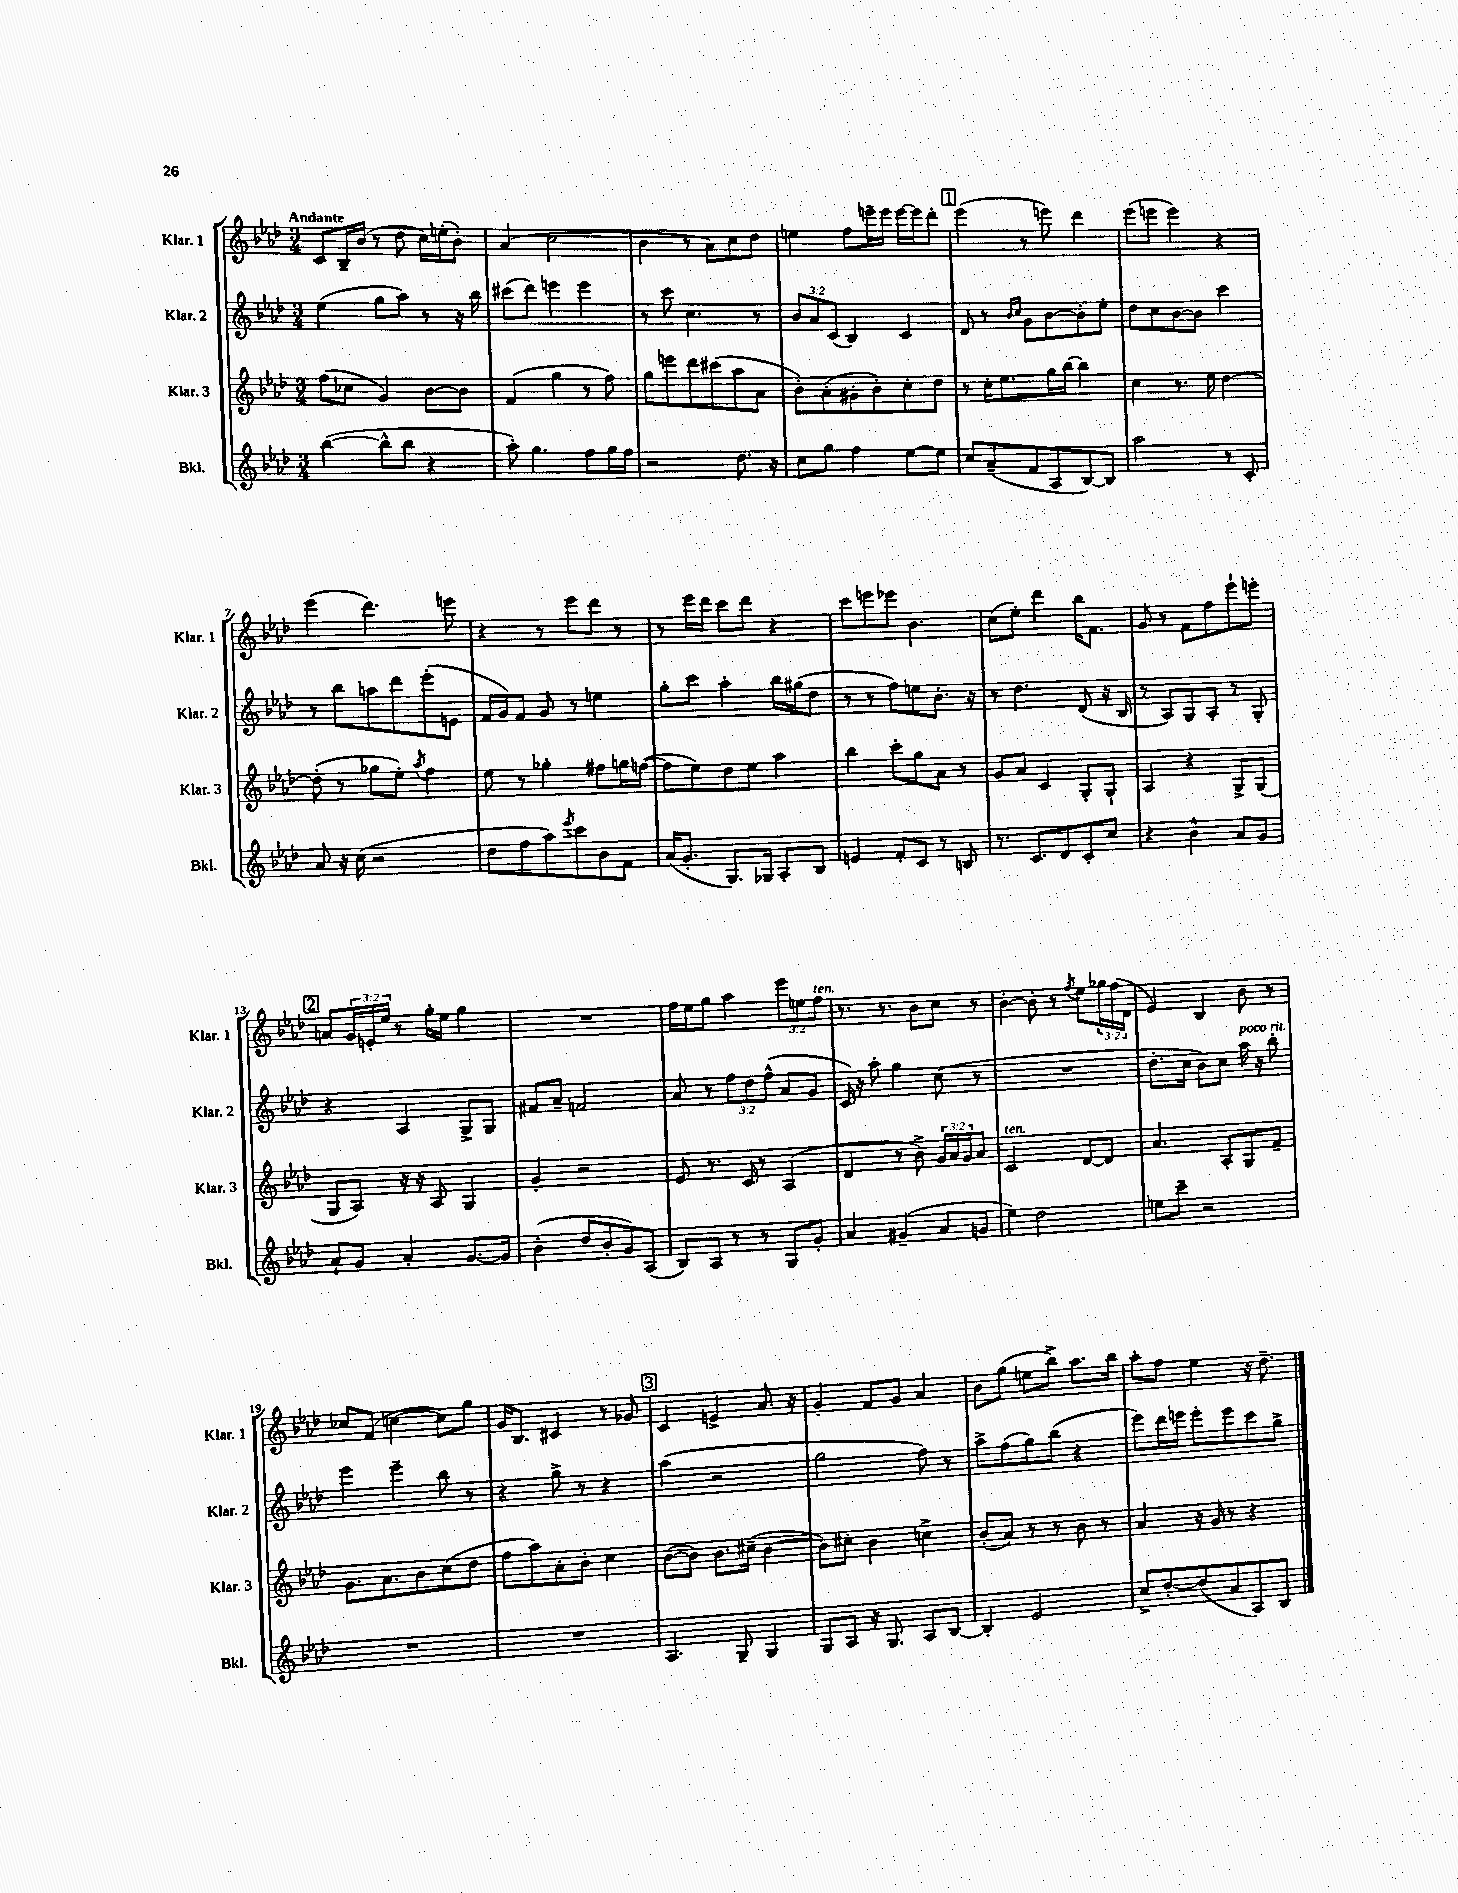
<<
\new StaffGroup <<
\new Staff = "s0" \with { instrumentName = "Klar. 1" shortInstrumentName = "Klar. 1" } {
    \clef treble \key aes \major \numericTimeSignature \time 3/4 \override Staff.TupletNumber.text = #tuplet-number::calc-fraction-text \tempo "Andante"
    c'8 bes16-- bes'16( r8 des''8 c''16) e''16-.( bes'8-.) |
    aes'4( c''2 |
    bes'4 r8 aes'8) c''8 des''8 |
    e''4 f''8 e'''16-- e'''16 e'''16~ e'''16 des'''8-. |
    \mark \markup { \box "1" } ees'''4( r8 e'''8) des'''4 |
    ees'''8( e'''8 e'''4) r4 |
    ees'''4( des'''4.) e'''8 |
    r4 r8 ees'''8 des'''8 r8 |
    r8 ees'''16 des'''16 c'''8 des'''8 r4 |
    c'''8 e'''8 ees'''8 bes'4. |
    c''8( ees''8-.) des'''4 bes''16 f'8. |
    g'8 r8 f'8 f''8 ees'''8-! e'''8-. |
    \mark \markup { \box "2" } a'8 \tuplet 3/2 { g'16 e'16-. ees''16 } r8 g''16-. ees''16 g''4 |
    R2. |
    f''16 ees''16 g''8 aes''4 \tuplet 3/2 { ees'''8 e''8 f''8^\markup { \italic "ten." } } |
    r8. r8. bes'8 c''8 r8 |
    bes'4~-. bes'8-. r8 \acciaccatura { f''8 } ees''8 \tuplet 3/2 { ges''16 f''16( des'16 } |
    ees'4) bes4 bes'8 r8 |
    ces''8 f'8( c''4~ c''8) g''8 |
    g'16 bes8. cis'4 r8 ges'8 |
    \mark \markup { \box "3" } c'4 e'4-> aes'8. r16 |
    g'4-. f'8 g'8 aes'4 |
    bes'8 g''8( e''8 bes''8->) aes''8. bes''16 |
    aes''8-. f''8 ees''4 r16 des''8.-- \bar "|." |
}
\new Staff = "s1" \with { instrumentName = "Klar. 2" shortInstrumentName = "Klar. 2" } {
    \clef treble \key aes \major \numericTimeSignature \time 3/4 \override Staff.TupletNumber.text = #tuplet-number::calc-fraction-text
    ees''4( g''8 aes''8) r8 r16 bes''16 |
    cis'''8( des'''8) e'''4 e'''4 |
    r8 c'''8 c''4. r8 |
    \tuplet 3/2 { bes'8 aes'8 c'8( } bes4) c'4 |
    \mark \markup { \box "1" } des'8 r8 \grace { bes'16 c''16 } g'8 bes'8~ bes'8-. ees''8-. |
    des''8 c''8 bes'8~ bes'8 c'''4 |
    r8 bes''8 a''8 des'''8 ees'''8-.( e'8 |
    f'16 g'16) f'8 g'8 r8 e''4 |
    g''8-. c'''8 aes''4-. bes''16 gis''16( des''8 |
    r8 r8 f''8) e''8 bes'8.-. r16 |
    r8 des''4. des'8( r16 bes16 |
    r8 aes8) g8 aes8-. r8 g8-. |
    \mark \markup { \box "2" } r4 aes4 g8-> g8 |
    fis'8 aes'8-- f'2 |
    aes'8 r8 \tuplet 3/2 { f''8 des''8 f''8-^( } aes'8 g'8 |
    c'16) r16 aes''8-. g''4 c''8( r8 |
    R2. |
    des''8.-. c''16 bes'8) c''8 aes''16^\markup { \italic "poco rit." } r16 bes''8-. |
    ees'''4 ees'''4-- bes''8 r8 |
    r4 g''8-> r8 r4 |
    \mark \markup { \box "3" } aes''4( r2 |
    g''2 f''8) r8 |
    aes''8-> f''8( g''8) bes''8( r4 |
    ees'''8) des'''16 e'''16 e'''8-. e'''8 c'''8 g''8-> \bar "|." |
}
\new Staff = "s2" \with { instrumentName = "Klar. 3" shortInstrumentName = "Klar. 3" } {
    \clef treble \key aes \major \numericTimeSignature \time 3/4 \override Staff.TupletNumber.text = #tuplet-number::calc-fraction-text
    f''8( ces''8 g'4) bes'8~ bes'8 |
    f'4( g''4 r8 f''8) |
    g''8 e'''8 des'''8 cis'''8( aes''8 aes'8 |
    bes'8-.) aes'8-.( gis'8-. bes'8-.) c''8-. des''8 |
    \mark \markup { \box "1" } r8 c''16-. ees''8. g''16 bes''16~ bes''4 |
    c''4 r8. ees''16 des''4~ |
    des''8-.( r8 ges''8 ees''8-.) \acciaccatura { aes''8 } f''4 |
    ees''8 r8 ges''4-. fis''8 g''16 f''16~( |
    f''8 ees''8) des''8 ees''8 aes''4 |
    bes''4 c'''8-. g''8 aes'8 r8 |
    g'8 aes'8 c'4 g8-. g8-! |
    aes4 r4 g8-> g8( |
    \mark \markup { \box "2" } g8 aes8) r16 r16 aes8 g4 |
    g'4-. r2 |
    ees'8 r8. c'16 r8 aes4( |
    des'4 r8 bes'8->) \tuplet 3/2 { g'16 aes'16 g'16 } aes'8 |
    c'2^\markup { \italic "ten." } des'8~ des'8 |
    aes'4. aes8-. g8 f'8-- |
    g'8. aes'8. bes'8 c''8( des''8 |
    f''8 aes''8) aes'8-. bes'8-. c''4 |
    \mark \markup { \box "3" } bes'8~( bes'8) bes'8. cis''16--( bes'4~ |
    bes'8) cis''8-. bes'4 c''4-> |
    bes'8-.( aes'8) r8 r8 bes'8 r8 |
    aes'4 r16 g'16 r8 r4 \bar "|." |
}
\new Staff = "s3" \with { instrumentName = "Bkl." shortInstrumentName = "Bkl." } {
    \clef treble \key aes \major \numericTimeSignature \time 3/4
    bes''4~( bes''8-^ bes''8 r4 |
    aes''8-.) g''4. f''8 g''16 f''16 |
    r2 des''8. r16 |
    c''8 g''8 f''4 ees''8~ ees''8 |
    \mark \markup { \box "1" } c''8 aes'8--( f'8 aes8 bes8~) bes8 |
    aes''2 r8 c'8-. |
    aes'8 r16 c''16( r2 |
    des''8 f''8 aes''8) \acciaccatura { ees'''8 } c'''8 bes'8 f'8 |
    aes'16( g'8.-. g8.) ges16 aes8-. bes8 |
    e'4 f'8-. c'8 r8 b8 |
    r8. c'8. des'8 c'8-. c''8 |
    r4 bes'4-^ aes'8 g'8 |
    \mark \markup { \box "2" } aes'8-! g'8 aes'4-. g'8.~ g'16 |
    bes'4-.( des''8 bes'8-. g'8) aes8( |
    bes8) aes8 r8 r8 g8 g'8-. |
    aes'4 gis'4--( aes'8 g'8 |
    ees''4) des''2 |
    e''8 c'''8-- r2 |
    R2. |
    R2. |
    \mark \markup { \box "3" } aes4. g8-- g4 |
    g8 aes8 r16 g8. aes8 bes8~ |
    bes4-. ees'2 |
    c''8-> des''8~-. des''8( aes'8 aes8) bes8 \bar "|." |
}
>>
>>
